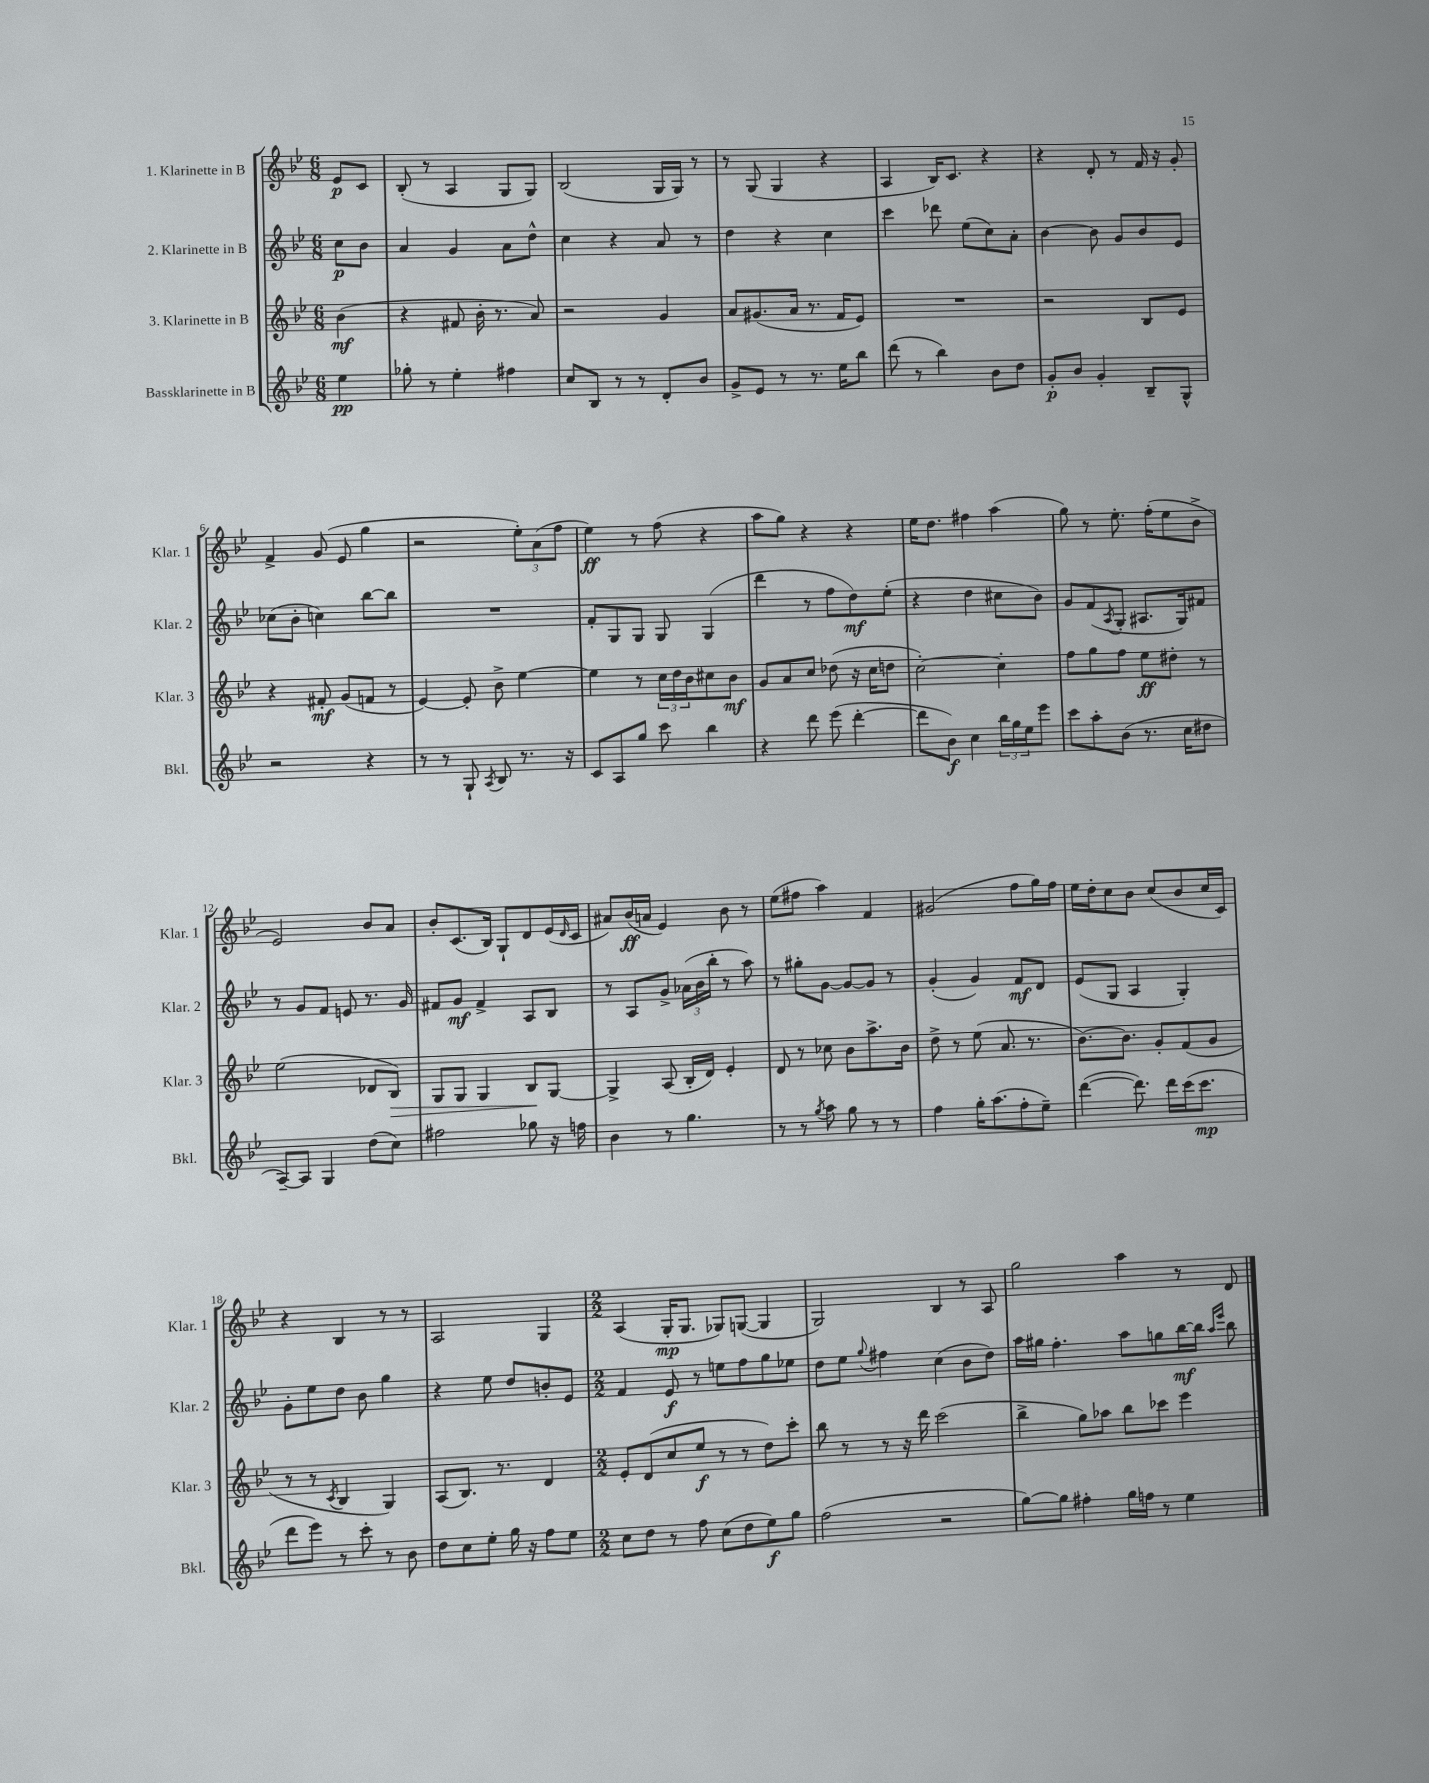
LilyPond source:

<<
\new StaffGroup <<
\new Staff = "s0" \with { instrumentName = "1. Klarinette in B" shortInstrumentName = "Klar. 1" } {
    \clef treble \key bes \major \numericTimeSignature \time 6/8 \partial 4
    ees'8\p c'8 |
    bes8-.( r8 a4 g8 g8) |
    bes2( g16 g16) r8 |
    r8 g8( g4 r4 |
    a4 bes16) c'8. r4 |
    r4 d'8-. r8 f'16 r16 g'8-. |
    f'4-> g'8( ees'8 g''4 |
    r2 \tuplet 3/2 { ees''8-.) a'8( f''8 } |
    ees''4\ff) r8 f''8( r4 |
    a''8 g''8) r4 r4 |
    ees''16 d''8. fis''4 a''4( |
    g''8) r8 ees''8.-. f''16-.( ees''8 bes'8-> |
    ees'2) bes'8 a'8 |
    bes'8-. c'8.( bes16) g8-! d'8 ees'16( \grace { d'16 } c'16 |
    ais'8) bes'16\ff( a'16 ees'4) bes'8 r8 |
    ees''8( fis''8 a''4) f'4 |
    gis'2( f''8 g''16) f''16 |
    ees''16 d''16-. c''8 bes'8 c''8( bes'8 c''16 c'16) |
    r4 bes4 r8 r8 |
    a2 g4 |
    \numericTimeSignature \time 2/2 a4( g16-.\mp g8. ges8) g8~( g4 |
    g2) bes4 r8 a8 |
    g''2 a''4 r8 d'8 \bar "|." |
}
\new Staff = "s1" \with { instrumentName = "2. Klarinette in B" shortInstrumentName = "Klar. 2" } {
    \clef treble \key bes \major \numericTimeSignature \time 6/8 \partial 4
    c''8\p bes'8 |
    a'4 g'4 a'8 d''8-^ |
    c''4 r4 a'8 r8 |
    d''4 r4 c''4 |
    c'''4 des'''8 ees''8( c''8) a'8-. |
    bes'4~ bes'8 g'8 bes'8 ees'8 |
    ces''8( bes'8-. c''4) bes''8~ bes''8 |
    R2. |
    f'8-. g8 g8 g8 g4( |
    d'''4 r8 f''8 d''8\mf) ees''8-.( |
    r4 d''4 cis''8 bes'8) |
    g'8 f'8( \acciaccatura { a8 } g8-. ais8. g16) fis'8 |
    r8 g'8 f'8 e'8 r8. g'16 |
    fis'8 g'8\mf fis'4-> a8 bes8 |
    r8 a8 g'8-> \tuplet 3/2 { aes'16( bes'16 bes''16-. } r8 a''8) |
    r8 gis''8-. g'8~ g'8~ g'8 r8 |
    g'4-.( g'4) f'8\mf d'8 |
    ees'8( g8 a4 g4-.) |
    g'8-. ees''8 d''8 bes'8 g''4 |
    r4 ees''8 d''8 b'8-. ees'8 |
    \numericTimeSignature \time 2/2 f'4 ees'8\f r8 e''8 f''8 g''8 ees''8 |
    d''8 ees''8 \appoggiatura { g''8 } fis''4 c''4( bes'8 d''8) |
    a''16 gis''16 f''4.-. a''8 g''8 bes''16~\mf bes''16 \grace { a''16 ees'''16 } bes''8 \bar "|." |
}
\new Staff = "s2" \with { instrumentName = "3. Klarinette in B" shortInstrumentName = "Klar. 3" } {
    \clef treble \key bes \major \numericTimeSignature \time 6/8 \partial 4
    bes'4\mf( |
    r4 fis'8 bes'16-. r8. a'8) |
    r2 g'4 |
    a'8 gis'8.( a'16 r8. f'16 ees'8) |
    R2. |
    r2 bes8 ees'8 |
    r4 fis'8-.\mf g'8( f'8 r8 |
    ees'4~) ees'8-. bes'8-> ees''4~ |
    ees''4 r8 \tuplet 3/2 { c''16 d''16 bes'16 } cis''8 bes'8\mf |
    g'8 a'8 c''8 des''8( r16 c''16 d''8 |
    c''2~-.) c''4-. |
    f''8 g''8 f''8 ees''8\ff dis''8-. r8 |
    ees''2( des'8 bes8\>) |
    g8 g8 g4 bes8\! g8~ |
    g4-> a8( bes16-. d'16) ees'4-. |
    d'8 r8 ces''8 bes'8 a''8.-> bes'16 |
    d''8-> r8 ees''8( a'8. r8. |
    bes'8.~) bes'8. g'8-. f'8( g'8 |
    r8 r8 \acciaccatura { c'8 } bes4 g4) |
    a8( bes8.) r8. d'4 |
    \numericTimeSignature \time 2/2 ees'8-. d'8( c''8 ees''8\f r8 r8 d''8) c'''8-. |
    bes''8 r8 r8 r16 d'''16 c'''2( |
    bes''4-> g''8) aes''8 bes''8 ces'''8 ees'''4 \bar "|." |
}
\new Staff = "s3" \with { instrumentName = "Bassklarinette in B" shortInstrumentName = "Bkl." } {
    \clef treble \key bes \major \numericTimeSignature \time 6/8 \partial 4
    ees''4\pp |
    ges''8-. r8 ees''4-. fis''4 |
    c''8 bes8 r8 r8 d'8-. bes'8 |
    g'8-> ees'8 r8 r8. ees''16 bes''8 |
    d'''8( r8 bes''4) bes'8 d''8 |
    g'8-.\p bes'8 g'4-. bes8-- g8-^ |
    r2 r4 |
    r8 r8 g8-! \acciaccatura { a8 } bes8 r8. r16 |
    c'8 a8 g''8 c'''8 bes''4 |
    r4 d'''8 ees'''8( d'''4~-. |
    d'''8 bes'8\f) c''4 \tuplet 3/2 { bes''16 g''16 ees''16 } ees'''8 |
    c'''8 a''8-. bes'8( r8. c''16 dis''8 |
    a8~--) a8 g4 d''8( c''8) |
    fis''2 ges''8 r16 f''16 |
    bes'4 r8 g''4. |
    r8 r8 \acciaccatura { g''8 } a''8 g''8 r8 r8 |
    f''4 g''16-. a''8.( f''8-. ees''8--) |
    d'''4~( d'''8.) d'''16 c'''16( c'''8.\mp |
    d'''8 ees'''8) r8 c'''8-. r8 bes'8 |
    d''8 c''8 ees''8-. g''16 r16 f''8 ees''8 |
    \numericTimeSignature \time 2/2 c''8 d''8 r8 f''8 c''8( d''8 ees''8\f) g''8 |
    f''2( r2 |
    g''8~) g''8 fis''4-. g''16 f''16 r8 ees''4 \bar "|." |
}
>>
>>
